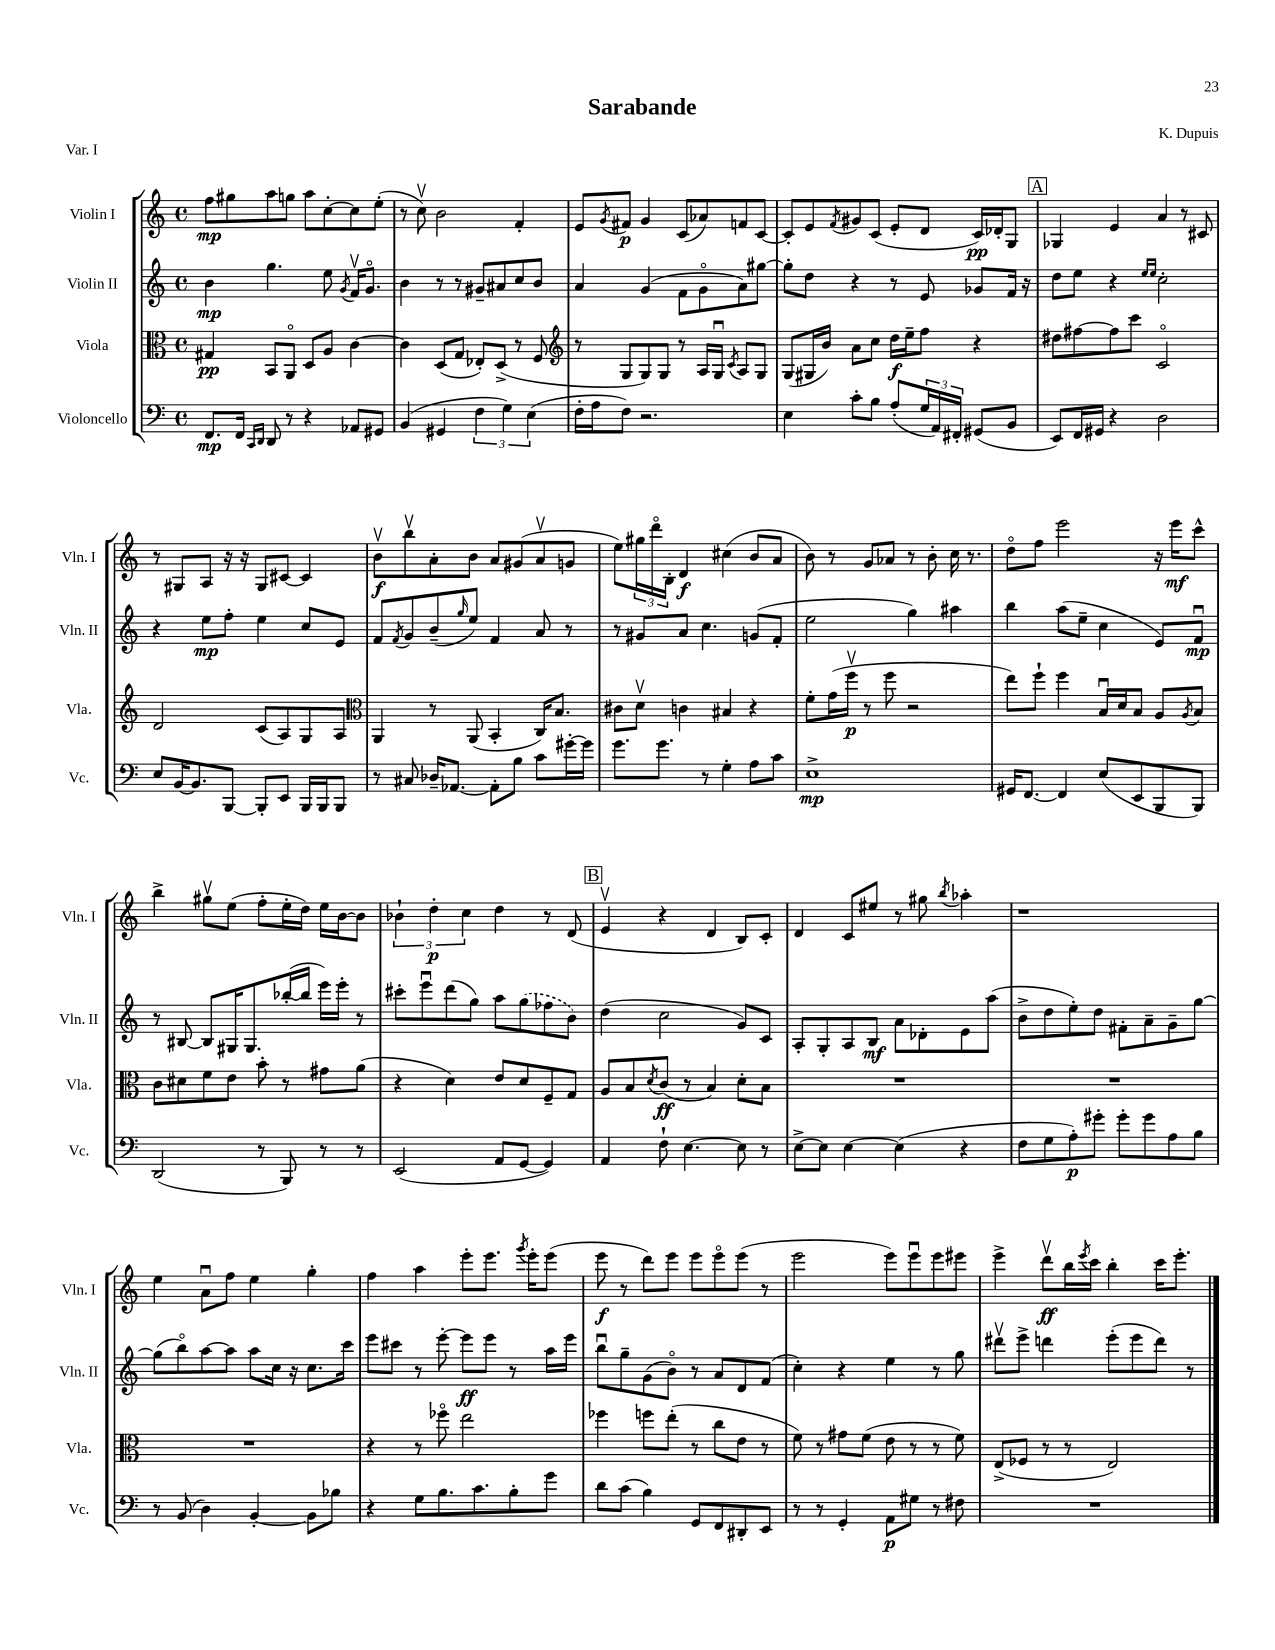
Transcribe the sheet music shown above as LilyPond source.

\header { title = "Sarabande" composer = "K. Dupuis" piece = "Var. I" }
<<
\new StaffGroup <<
\new Staff = "s0" \with { instrumentName = "Violin I" shortInstrumentName = "Vln. I" } {
    \clef treble \key c \major \defaultTimeSignature \time 4/4
    f''8\mp gis''8 a''8 g''8 a''8 c''8~-. c''8 e''8-.( |
    r8 c''8\upbow) b'2 f'4-. |
    e'8 \acciaccatura { g'8 } fis'8\p g'4 c'8( aes'8) f'8 c'8~ |
    c'8-. e'8 \acciaccatura { f'8 } gis'8 c'8( e'8-. d'8 c'16\pp) des'16-. g8 |
    \mark \markup { \box "A" } ges4 e'4 a'4 r8 cis'8 |
    r8 gis8 a8 r16 r16 gis8 cis'8~ cis'4 |
    b'8\upbow\f b''8\upbow a'8-. b'8 a'8 gis'8( a'8\upbow g'8 |
    e''8) \tuplet 3/2 { gis''16 d'''16\flageolet b16-. } d'4\f cis''4( b'8 a'8 |
    b'8) r8 g'8 aes'8 r8 b'8-. c''16 r8. |
    d''8\flageolet f''8 e'''2 r16 e'''16\mf c'''8-^ |
    b''4-> gis''8\upbow e''8( f''8-. e''16-. d''16) e''16 b'16~ b'8 |
    \tuplet 3/2 { bes'4-! d''4-.\p c''4 } d''4 r8 d'8( |
    \mark \markup { \box "B" } e'4\upbow r4 d'4 b8) c'8-. |
    d'4 c'8 eis''8 r8 gis''8 \acciaccatura { b''8 } aes''4-. |
    r1 |
    e''4 a'8\downbow f''8 e''4 g''4-. |
    f''4 a''4 e'''8-. e'''8. \acciaccatura { g'''8 } e'''16-. e'''8( |
    e'''8\f r8 d'''8) e'''8 e'''8 e'''8\flageolet e'''8( r8 |
    e'''2 e'''8) e'''8\downbow e'''8 eis'''8 |
    e'''4-> d'''8\upbow\ff b''16 \acciaccatura { e'''8 } c'''16 b''4-. c'''16 e'''8.-. \bar "|." |
}
\new Staff = "s1" \with { instrumentName = "Violin II" shortInstrumentName = "Vln. II" } {
    \clef treble \key c \major \defaultTimeSignature \time 4/4
    b'4\mp g''4. e''8 \acciaccatura { g'8 } f'16\upbow g'8.\flageolet |
    b'4 r8 r8 gis'8-- ais'8 c''8 b'8 |
    a'4 g'4( f'8 g'8\flageolet a'8) gis''8~ |
    gis''8-. d''8 r4 r8 e'8 ges'8 f'16 r16 |
    \mark \markup { \box "A" } d''8 e''8 r4 \grace { e''16 e''16 } c''2-. |
    r4 e''8\mp f''8-. e''4 c''8 e'8 |
    f'8 \acciaccatura { f'8 } g'8 b'8--( \grace { g''16 } e''8) f'4 a'8 r8 |
    r8 gis'8 a'8 c''4. g'8( f'8-. |
    e''2 g''4) ais''4 |
    b''4 a''8( e''8-- c''4 e'8) f'8\downbow\mp |
    r8 bis8~ bis8 gis16 gis8. bes''16~-.( bes''16 e'''16) e'''16-. r8 |
    cis'''8-. e'''8\downbow d'''8( g''8) a''8 \once \slurDashed g''8( fes''8 b'8) |
    \mark \markup { \box "B" } d''4( c''2 g'8) c'8 |
    a8-. g8-. a8 b8\mf a'8 des'8-. e'8 a''8( |
    b'8-> d''8 e''8-.) d''8 fis'8-. a'8-- g'8-- g''8~ |
    g''8( b''8\flageolet) a''8~ a''8 a''8 c''16 r16 c''8. c'''16 |
    e'''8 cis'''8 r8 e'''8~-. e'''8\ff e'''8 r8 a''16 e'''16 |
    b''8\downbow g''8-- g'8( b'8\flageolet) r8 a'8 d'8 f'8( |
    c''4-.) r4 e''4 r8 g''8 |
    dis'''8\upbow e'''8-> d'''4 e'''8-.( e'''8 d'''8) r8 \bar "|." |
}
\new Staff = "s2" \with { instrumentName = "Viola" shortInstrumentName = "Vla." } {
    \clef alto \key c \major \defaultTimeSignature \time 4/4
    gis4\pp b,8 a,8\flageolet d8 a8 c'4~ |
    c'4 d8( g8 ees8-.) d8->( r8 f8 |
    \clef treble r8 g8 g8) g8 r8 a16 g16\downbow \acciaccatura { c'8 } a8 g8 |
    g8( gis16 b'16) a'8 c''8 d''16\f e''16-- f''8 r4 |
    \mark \markup { \box "A" } dis''8 fis''8~ fis''8 c'''8 c'2\flageolet |
    d'2 c'8( a8) g8 a8 |
    \clef alto a,4 r8 a,8( b,4-. c16) b8. |
    cis'8 d'8\upbow c'4 bis4 r4 |
    f'8-. g'16( f''16\upbow\p r8 f''8 r2 |
    e''8) f''8-! f''4 b16\downbow d'16 b8 a8 \acciaccatura { a8 } b8 |
    c'8 dis'8 f'8 e'8 b'8-. r8 gis'8 a'8( |
    r4 d'4) e'8 d'8 f8-- g8 |
    \mark \markup { \box "B" } a8 b8 \acciaccatura { d'8 } c'8\ff( r8 b4) d'8-. b8 |
    R1 |
    R1 |
    R1 |
    r4 r8 fes''8\flageolet e''2 |
    fes''4 f''8 e''8-.( r8 c''8 e'8 r8 |
    f'8) r8 gis'8 f'8( e'8 r8 r8 f'8) |
    e8->( fes8 r8 r8 e2) \bar "|." |
}
\new Staff = "s3" \with { instrumentName = "Violoncello" shortInstrumentName = "Vc." } {
    \clef bass \key c \major \defaultTimeSignature \time 4/4
    f,8.\mp f,16 \grace { c,16 d,16 } d,8 r8 r4 aes,8 gis,8 |
    b,4( gis,4 \tuplet 3/2 { f4 g4) e4( } |
    f16-. a16 f8) r2. |
    e4 c'8-. b8 a8-.( \tuplet 3/2 { g16 a,16) fis,16-. } gis,8( b,8 |
    \mark \markup { \box "A" } e,8) f,16 gis,16 r4 d2 |
    e8 b,16~ b,8. b,,8~ b,,8-. e,8 b,,16 b,,16 b,,8 |
    r8 cis8 des16-- aes,8.~ aes,8-. b8 c'8 gis'16~-. gis'16 |
    g'8. g'8. r8 g4-. a8 c'8 |
    e1->\mp |
    gis,16 f,8.~ f,4 e8( e,8 b,,8 b,,8) |
    d,2( r8 b,,8) r8 r8 |
    e,2( a,8 g,8~ g,4) |
    \mark \markup { \box "B" } a,4 f8-! e4.~ e8 r8 |
    e8~-> e8 e4~ e4( r4 |
    f8 g8 a8-.\p) gis'8-. gis'8-. gis'8 a8 b8 |
    r8 b,8( d4) b,4~-. b,8 bes8 |
    r4 g8 b8. c'8. b8-. g'8 |
    d'8 c'8( b4) g,8 f,8 dis,8-. e,8 |
    r8 r8 g,4-. a,8\p gis8 r8 fis8 |
    R1 \bar "|." |
}
>>
>>
\layout { \context { \Score \remove "Bar_number_engraver" } }
